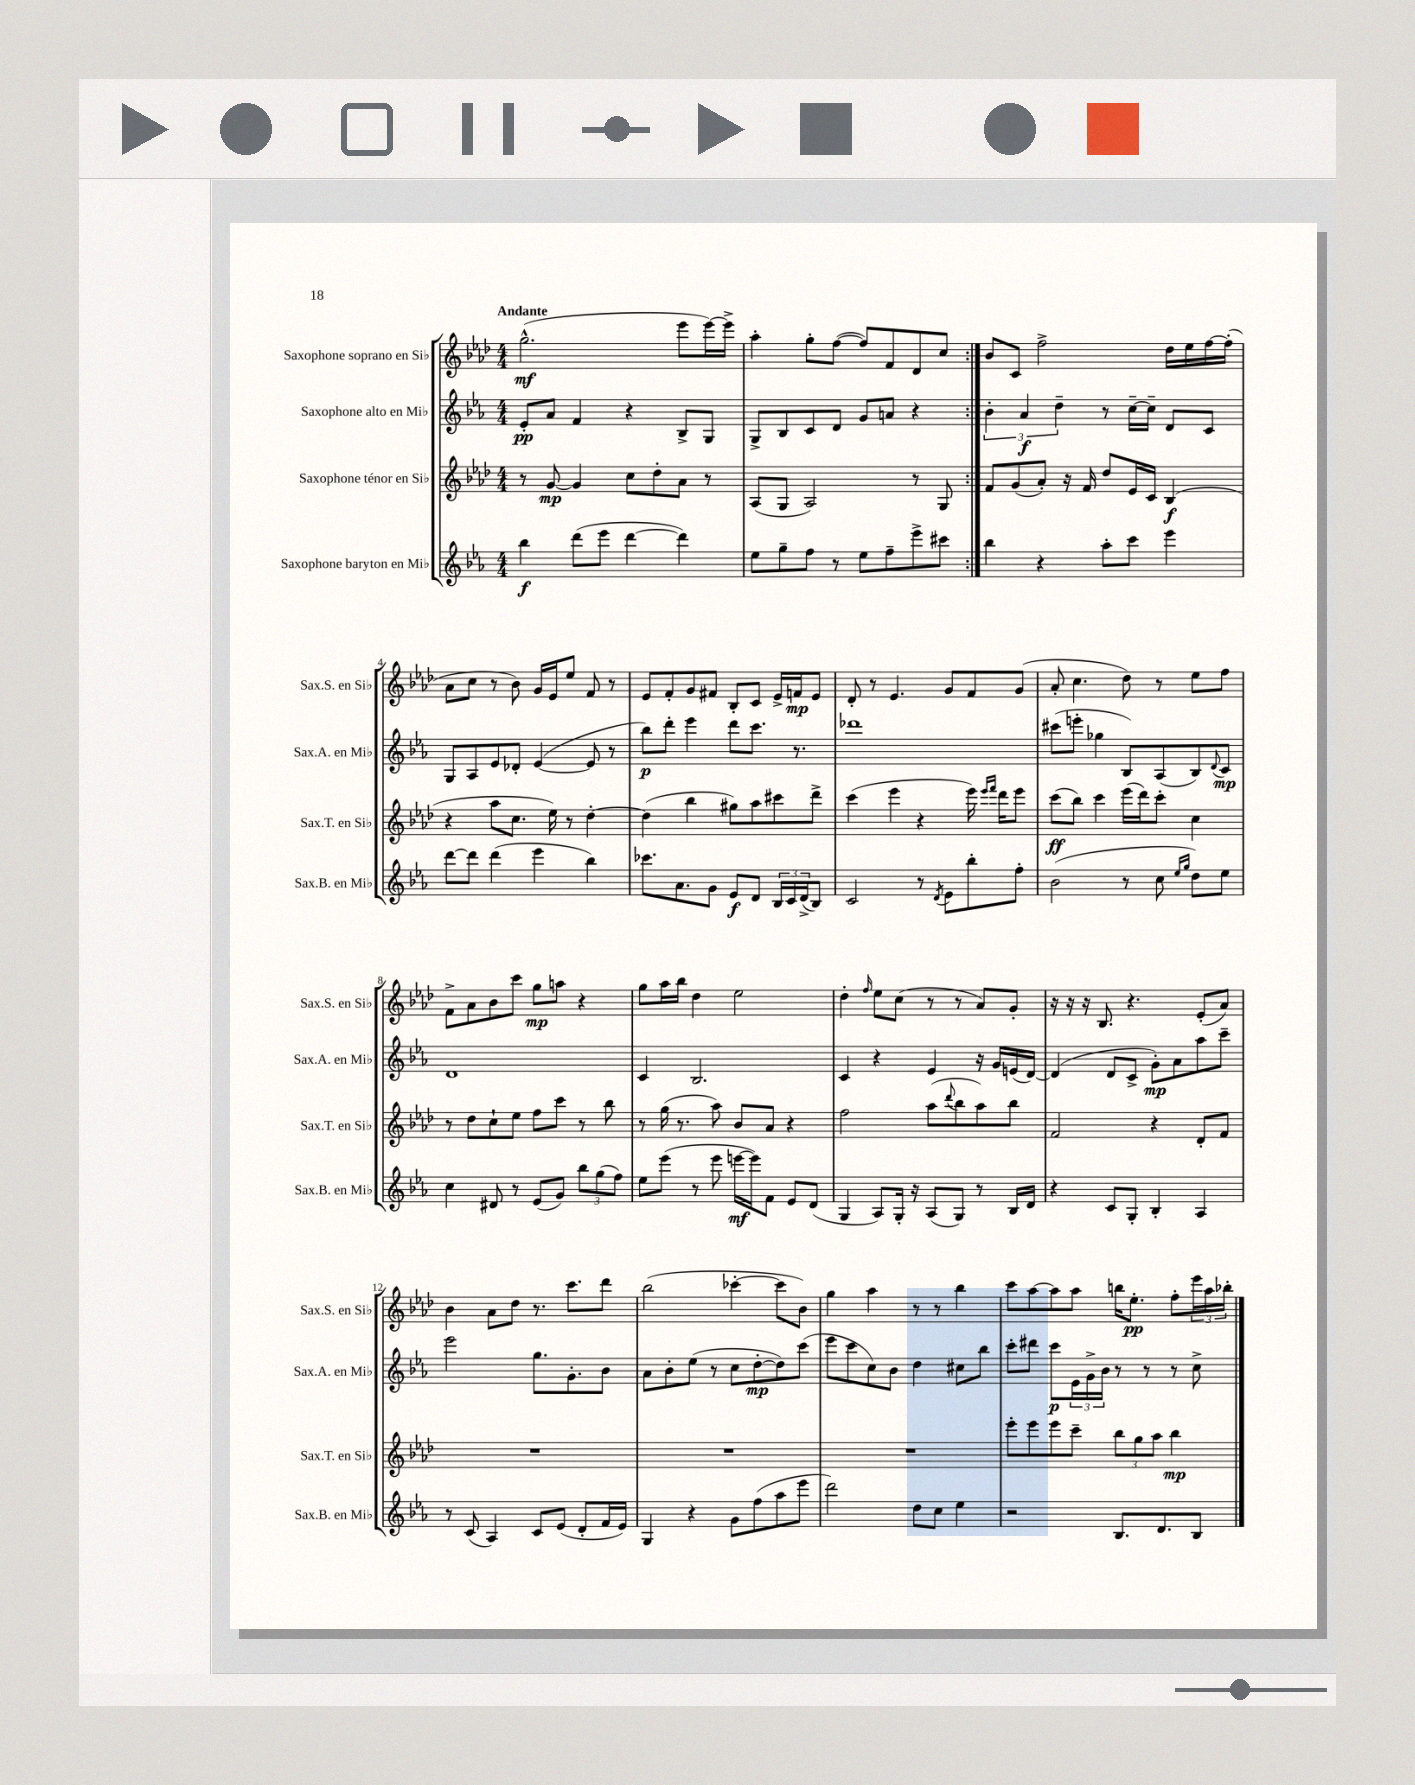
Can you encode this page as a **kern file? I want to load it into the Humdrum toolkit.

**kern	**kern	**kern	**kern
*staff4	*staff3	*staff2	*staff1
*clefG2	*clefG2	*clefG2	*clefG2
*k[b-e-a-]	*k[b-e-a-d-]	*k[b-e-a-]	*k[b-e-a-d-]
*M4/4	*M4/4	*M4/4	*M4/4
4bb-\	8r	8e-'/L	(2.gg^^\
.	[8g/	8a-/J	.
(8ddd\L	4g/]	4f/	.
8eee-\J	.	.	.
[4ddd\	8cc\L	4r	.
.	8dd-'\	.	.
4ddd\])	8a-\J	8B-^/L	8eee-\L
.	8r	8G/J	[16eee-\L)
.	.	.	16eee-^\]JJ
=	=	=	=
8ee-\L	(8A-/L	8G^/L	4aa-'\
8gg~\	8G/J	8B-/	.
8ff\J	2A-/)	8c/	8gg'\L
8r	.	8d/J	([8ff\J
8ee-\L	.	8g/L	8ff/]L)
8ff~\	.	8a/J	8f/
8eee-^\	8r	4r	8d-/
8ccc#\J	8G/	.	8cc/J
=:|!	=:|!	=:|!	=:|!
4bb-\	8f/L	6b-'\	8b-/L
.	(8g/	.	8c/J
.	.	6a-/	.
4r	8a-'/J)	.	2ff^\
.	.	6dd~\	.
.	16r	.	.
.	16f/	.	.
8aa-'\L	8dd-/L	8r	.
8ccc\J	16e-/L	[16cc~\LL	.
.	16c/JJ	16cc~\]JJ	.
4eee-\	(4B-/	8d/L	16dd-\LL
.	.	.	16ee-\
.	.	8c/J	[16ff\
.	.	.	(16ff'\]JJ
=	=	=	=
[8ddd\L	4r	8G/L	8a-\L
8ddd\]J	.	8A-/	8cc\J
(4ddd\	8aa-\L	8e-/	8r
.	8.cc\J	8d-'/J	8b-\)
4eee-\	.	([4e-/	16g/LL
.	16ee-\)	.	16e-/J
.	8r	.	8ee-/J
4bb-\)	[4dd-'\	8e-/]	8f/
.	.	8r	8r
=	=	=	=
8.ccc-\L	(4dd-\]	8bb-\L)	8e-/L
.	.	8ddd'\J	8f'/
8.a-\	.	.	.
.	4bb-\	4eee-\	8g/
8g\J	.	.	8f#/J
8e-/L	8gg#\L)	8ddd\L	8B-'/L
8d/J	8aa-\	8.ccc\J	8c/J
24B-/LL	8ccc#\	.	16e-^/LL
24c/	.	.	.
.	.	8.r	16f/J
(24d^/J	.	.	.
8B-/J)	8ddd-^\J	.	8e-/J
=	=	=	=
2c/	(4ccc\	1ddd-	8d-'/
.	.	.	8r
.	4eee-\	.	4.e-/
8r	4r	.	.
8qd/	.	.	.
8e-\L	.	.	8g/L
8bb-'\	16eee-\)	.	8f/
.	16qqeee-/LL	.	.
.	16qqfff/JJ	.	.
.	16ddd-\LK	.	.
8ff'\J	8eee-\J	.	(8g/J
=	=	=	=
(2b-\	(8ccc\L	(8ccc#\L	8a-'/
.	8bb-\J)	8eee'\J	4.cc\
.	4ccc\	4gg-\	.
8r	(16eee-\LL	8B-/L)	8dd-\)
.	16ddd-\J)	.	.
8cc\	8ccc'\J	(8A-/	8r
16qqee-/LL	.	.	.
16qqgg/JJ	.	.	.
8dd\L)	4cc\	8B-/)	8ee-\L
.	.	8qqd/	.
8ee-\J	.	8c/J	8ff\J
=	=	=	=
4cc\	8r	1d	8f^\L
.	8dd-\L	.	8a-\
8d#/	8cc`\	.	8b-\
8r	8ee-\J	.	8ccc\J
(8e-/L	8ff\L	.	8gg\L
8g/J)	8ccc\J	.	8aa\J
12bb-\L	8r	.	4r
(12gg\	.	.	.
.	8bb-\	.	.
12ff\J)	.	.	.
=	=	=	=
8ee-\L	8r	4c/	8gg\L
(8eee-\J	(16gg\	.	16aa-\L
.	8.r	.	16bb-\JJ
8r	.	2.B-/	4dd-\
8eee-\	8aa-\)	.	.
[16eee\LL	8b-/L	.	2ee-\
16eee\]J)	.	.	.
8f\J	8a-/J	.	.
8e-/L	4r	.	.
(8d/J	.	.	.
=	=	=	=
4G/	2ff\	4c/	4dd-'\
.	.	.	16qqff/
8A-/L)	.	4r	8ee-\L
16G'/Jk	.	.	(8cc\J
16r	.	.	.
(8A-/L	(8aa-\L	4e-/	8r
.	8qqddd-/	.	.
8G/J)	8bb-\	.	8r
8r	8aa-\)	16r	8a-/L)
.	.	16g/LL	.
16B-/LL	8bb-\J	(16e/	8g'/J
16d/JJ	.	[16d/JJ)	.
=	=	=	=
4r	2f/	(4d/]	16r
.	.	.	16r
.	.	.	16r
.	.	.	8.B-/
8c/L	.	8d/L	.
8G'/J	.	8c^/J	4.r
4B-'/	4r	8g'\L)	.
.	.	8a-\	.
4A-/	8d-'/L	8aa-\	(8e-'/L
.	8f/J	8ccc~\J	8a-/J)
=	=	=	=
8r	1r	2eee-\	4b-\
(8c/	.	.	.
4A-/)	.	.	8a-\L
.	.	.	8dd-\J
8c/L	.	8.gg\L	8.r
(8e-/J	.	.	.
.	.	8.g'\	8.ccc\L
8d'/L	.	.	.
16f/L	.	8b-\J	8ddd-\J
16e-/JJ)	.	.	.
=	=	=	=
4G/	1r	8a-\L	(2bb-\
.	.	8b-'\	.
4r	.	(8ee-\J	.
.	.	8r	.
8g\L	.	8cc\L	[4ccc-'\
(8ff\	.	[8dd'\	.
8aa-\	.	8dd\])	8ccc-\]L
8eee-\J	.	(8ccc\J	8b-\J)
=	=	=	=
2ddd\)	1r	8eee-\L	4gg\
.	.	8ccc\	.
.	.	8cc\)	4aa-\
.	.	8b-\J	.
8dd\L	.	4dd\	8r
8cc\J	.	.	8r
4ee-\	.	8cc#\L	4bb-\
.	.	8bb-\J	.
=	=	=	=
2r	8eee-'\L	8ccc'\L	8ccc\L
.	8eee-\	8ddd#\J	[8aa-\
.	8eee-\	8ccc\L	8aa-\]
.	8ccc~\J	24e-\L	8aa-\J
.	.	24g^\	.
.	.	24b-\JJ	.
8.B-/L	12bb-\L	8r	16bb\LK
.	.	.	8.ee-'\J
.	12gg\	.	.
.	.	8r	.
.	12aa-\J	.	.
8.d/	.	.	.
.	4bb-\	8r	8ff'\L
8B-/J	.	8cc^\	24eee-\L
.	.	.	24aa-\
.	.	.	24bb-'\JJ
==	==	==	==
*-	*-	*-	*-
